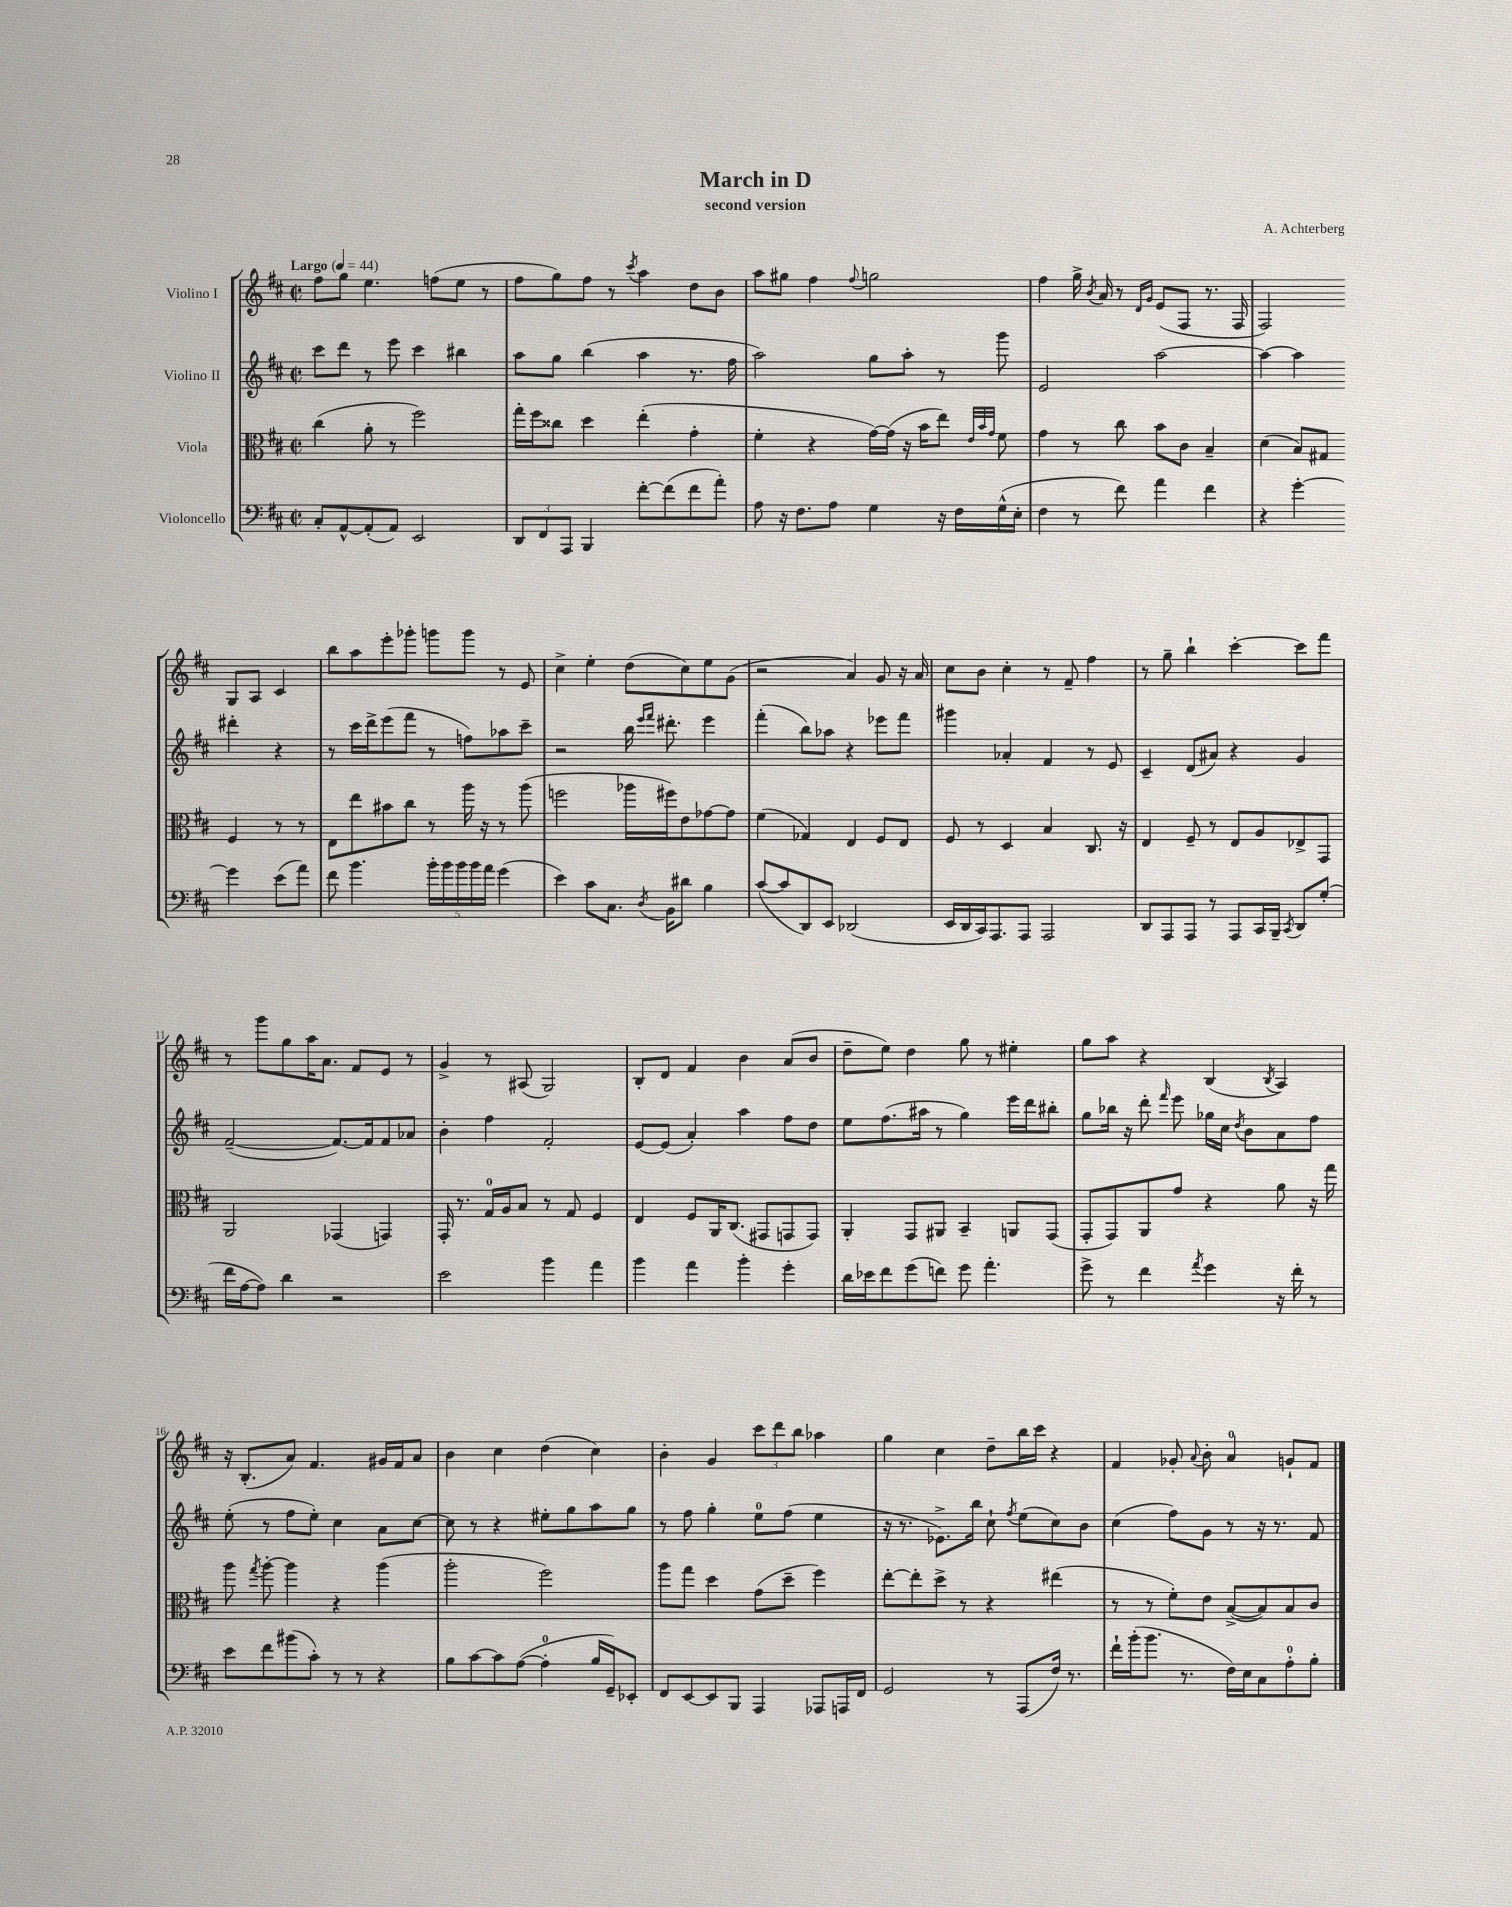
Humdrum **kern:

**kern	**kern	**kern	**kern
*part4	*part3	*part2	*part1
*staff4	*staff3	*staff2	*staff1
*I"Violoncello	*I"Viola	*I"Violino II	*I"Violino I
*clefF4	*clefC3	*clefG2	*clefG2
*k[f#c#]	*k[f#c#]	*k[f#c#]	*k[f#c#]
*M2/2	*M2/2	*M2/2	*M2/2
*met(c|)	*met(c|)	*met(c|)	*met(c|)
*MM44	*MM44	*MM44	*MM44
=1	=1	=1	=1
!	!	!	!LO:TX:a:B:t=Largo
8C#'/L	(4cc#\	8ccc#\L	8ff#\L
[8AA^^/	.	8ddd\J	8gg\J
(8AA'/]	8a'\	8r	4.ee\
8AA/J)	8r	8eee\	.
2EE/	2ff#\)	4ccc#\	.
.	.	.	(8ffn\L
.	.	4bb#X\	8ee\J
.	.	.	8r
=2	=2	=2	=2
12DD/L	16gg'\LL	8aa\L	8ff#\L
.	16ff#\J	.	.
12FF#/	.	.	.
.	8cc##X\J	8gg\J	8gg\)
12AAA/J	.	.	.
4BBB/	4dd\	(4bb\	8ff#\J
.	.	.	8r
.	.	.	8qccc#/
[8f#'\L	(4ee'\	4aa\	4aa\
(8f#\]	.	.	.
8f#\	4g'\	8.r	8dd\L
8a'\J)	.	.	8b\J
.	.	16ff#\	.
=3	=3	=3	=3
8A\	4f#'\	2aa\)	8aa\L
16r	.	.	8gg#X\J
8.F#\L	.	.	.
.	4r	.	4ff#\
8A\J	.	.	.
.	.	.	8qqff#/
4G\	[16g\LL)	8gg\L	2ggn\
.	(16g\JJ]	.	.
.	16r	8aa'\J	.
.	16b\KL	.	.
16r	8ee\J)	8r	.
16F#\LL	.	.	.
.	32qqe/LLL	.	.
.	32qqb/	.	.
.	32qqg/JJJ	.	.
(16G^^\	8f#\	8ggg\	.
16E'\JJ	.	.	.
=4	=4	=4	=4
4F#\	4g\	2e/	4ff#\
8r	8r	.	16gg^\
.	.	.	8qb/
.	.	.	16a/
8f#\)	8cc#\	.	8r
.	.	.	16qqd/LL
.	.	.	16qqg/JJ
4a\	8b\L	[2aa\	(8e/L
.	8c#\J	.	8F#/J
4f#\	4B~/	.	8.r
.	.	.	16F#/
=5	=5	=5	=5
4r	(4d\	4aa\_	2F#/)
[4g'\	8B/L)	4aa\]	.
.	8G#X/J	.	.
4g\]	4F#/	4ddd#X'\	8G/L
.	.	.	8A/J
(8e\L	8r	4r	4c#/
8a\J)	8r	.	.
!!LO:LB:g=z
=6	=6	=6	=6
8f#\	8E\L	8r	8bb\L
4.b\	8ee\	16ccc#\LL	8aa\
.	.	16ddd^\J	.
.	8b#X\	(8eee\	8eee'\
.	8cc#\J	8fff#\J	8ggg-X'\J
20b'\LL	8r	8r	8gggn\L
20b\	.	.	.
20b\	.	.	.
.	16aa\	8ffn\L)	8ggg\J
20b\	.	.	.
.	16r	.	.
20a\JJ	.	.	.
(4g\	8r	8aa-X\	8r
.	(8aa\	8ccc#~\J	8e/
=7	=7	=7	=7
4e\)	2ffn\	2r	4cc#^\
8c#\L	.	.	4ee'\
8.C#\J	.	.	.
.	16aa-X\LL	16bb\	(8dd\L
.	.	16qqeee/LL	.
8qD/	.	16qqfff#/JJ	.
16BB\KL	16ff#X\J)	8.ddd#X'\	.
8d#X\J	8e\	.	8cc#\)
4B\	[8g-X\	4eee\	8ee\
.	8g-\J]	.	(8g\J
=8	=8	=8	=8
([8c#/L	(4f#\	(4fff#'\	2r
8c#/]	.	.	.
8DD/)	4G-X/)	8bb\L)	.
8EE/J	.	8aa-X\J	.
(2DD-X/	4E/	4r	4a/)
.	8F#/L	8eee-X\L	8g/
.	8E/J	8fff#\J	16r
.	.	.	16a/
=9	=9	=9	=9
16EE/LL	8F#/	4ggg#X\	8cc#\L
16DD/	.	.	.
16CC#/J)	8r	.	8b\J
8.AAA/	.	.	.
.	4D/	4a-X'/	4cc#'\
8AAA/J	.	.	.
2AAA/	4B/	4f#/	8r
.	.	.	8f#~/
.	8.C#/	8r	4ff#\
.	.	8e/	.
.	16r	.	.
=10	=10	=10	=10
8DD/L	4E/	4c#~/	8r
8AAA/	.	.	8gg~\
8AAA/J	8F#~/	(8d/L	4bb`\
8r	8r	8a#X/J)	.
8AAA/L	8E/L	4r	[4ccc#'\
16CC#/L	8A/	.	.
16BBB~/JJ	.	.	.
8qCC#/	.	.	.
8DD/L	8E-X^/	4g/	8ccc#\L]
(8G'/J	8GG/J	.	8fff#\J
!!LO:LB:g=z
=11	=11	=11	=11
16f#\LL	2AA/	([2f#~/	8r
[16A\J	.	.	.
8A\J])	.	.	8ggg\L
4d\	.	.	8gg\
.	.	.	16aa\K
.	.	.	8.a\J
2r	(4GG-X/	8.f#/L_)	.
.	.	.	8f#/L
.	.	16f#/k]	.
.	4GGn/)	8f#/	8e/J
.	.	8a-X/J	8r
=12	=12	=12	=12
2e\	16GG'/	4b'\	4g^/
.	8.r	.	.
.	16G/LL	4ff#\	8r
.	16A/J	.	.
.	8B/J	.	(8A#X/
4b\	8r	2f#'/	2G/)
.	8G/	.	.
4a\	4F#/	.	.
=13	=13	=13	=13
4b\	4E/	[8e/L	8B'/L
.	.	(8e/J]	8d/J
4a\	8F#/L	4a'/)	4f#/
.	16AA/K	.	.
.	(8.C#/J	.	.
4b'\	.	4aa\	4b\
.	8GG#X/L	.	.
4g'\	8GGn/	8ff#\L	(8a/L
.	8GG/J)	8dd\J	8b/J
=14	=14	=14	=14
16d\LL	4AA'/	8ee\L	8dd~\L
16e-X\J	.	.	.
8f#\	.	(8.ff#\	8ee\J)
(8g\	8GG/L	.	4dd\
.	.	16aa#X\Jk	.
8fn\J)	8AA#X/J	8r	.
8g\	4BB~/	4gg\)	8gg\
4.a'\	.	.	8r
.	8AAn/L	16eee\LL	4ee#X'\
.	.	16ddd\J	.
.	(8GG/J	8bb#X'\J	.
=15	=15	=15	=15
8g^\	8GG'/L	8gg\L	8gg\L
8r	8GG/)	16bb-X\Jk	8aa\J
.	.	16r	.
4f#\	8AA/	8ddd'\	4r
.	.	16qqfff#/	.
.	8g/J	8eee\	.
8qa/	.	.	.
4g\	4r	16gg-X\LL	(4B/
.	.	16cc#\JJ	.
.	.	8qdd/	.
.	.	8b\L	.
.	.	.	8qB/
16r	8a\	8a\	4A/)
16f#'\	.	.	.
8r	16r	8ff#\J	.
.	16gg\	.	.
!!LO:LB:g=z
=16	=16	=16	=16
8e\L	8aa\	(8ee'\	16r
.	.	.	(8.B'/L
.	8qgg/	.	.
8f#\	[8aa'\	8r	.
(8b#X\	4aa\]	8ff#\L	8a/J)
8c#'\J)	.	8ee'\J)	4.f#/
8r	4r	4cc#\	.
8r	.	.	.
4r	(4aa\	8a\L	16g#X/LL
.	.	.	16f#/J
.	.	[8cc#\J	8a/J
=17	=17	=17	=17
8B\L	2aa'\	8cc#\]	4b\
[8c#\	.	8r	.
8c#\]	.	4r	4cc#\
([8A\J	.	.	.
4A'\]	2ff#\)	8ee#X'\L	(4dd\
.	.	8gg\	.
16B/LL	.	8aa\	4cc#\)
16GG~/J)	.	.	.
8EE-X'/J	.	8gg\J	.
=18	=18	=18	=18
8FF#/L	8aa\L	8r	4b'\
[8EE/	8gg\J	8ff#\	.
8EE/]	4dd\	4gg'\	4g/
8BBB/J	.	.	.
4AAA/	(8g\L	8ee\L	12ccc#\L
.	.	.	12ddd\
.	8dd~\J	(8ff#\J	.
.	.	.	12bb\J
8AAA-X/L	4ff#\)	4ee\	4aa-X\
16AAAn/L	.	.	.
16FF#/JJ	.	.	.
=19	=19	=19	=19
2GG/	[8ee'\L	16r	4gg\
.	.	8.r	.
.	8ee'\]	.	.
.	8dd^\J	8.e-X^\L)	4cc#\
.	8r	.	.
.	.	16bb\Jk	.
8r	4r	8cc#`\	8dd~\L
.	.	8qff#/	.
(8AAA/L	.	(8ee\L	16bb\L
.	.	.	16ccc#\JJ
16F#/Jk)	(4ee#X\	8cc#\)	4r
8.r	.	.	.
.	.	8b\J	.
=20	=20	=20	=20
16f#`\LL	8r	(4cc#\	4f#/
(16b'\J	.	.	.
8.b\J	8r	.	.
.	8f#'\L)	8ff#\L)	8g-X'/
8.r	.	.	.
.	.	.	8qqa/
.	8e\J	8g\J	8b'\
16F#\LL)	([8B^/L	8r	4a/
16E\J	.	.	.
8C#\	8B/])	16r	.
.	.	8.r	.
8A'\	8B/	.	8gn`/L
8B'\J	8c#/J	8f#/	8f#/J
==	==	==	==
*-	*-	*-	*-
